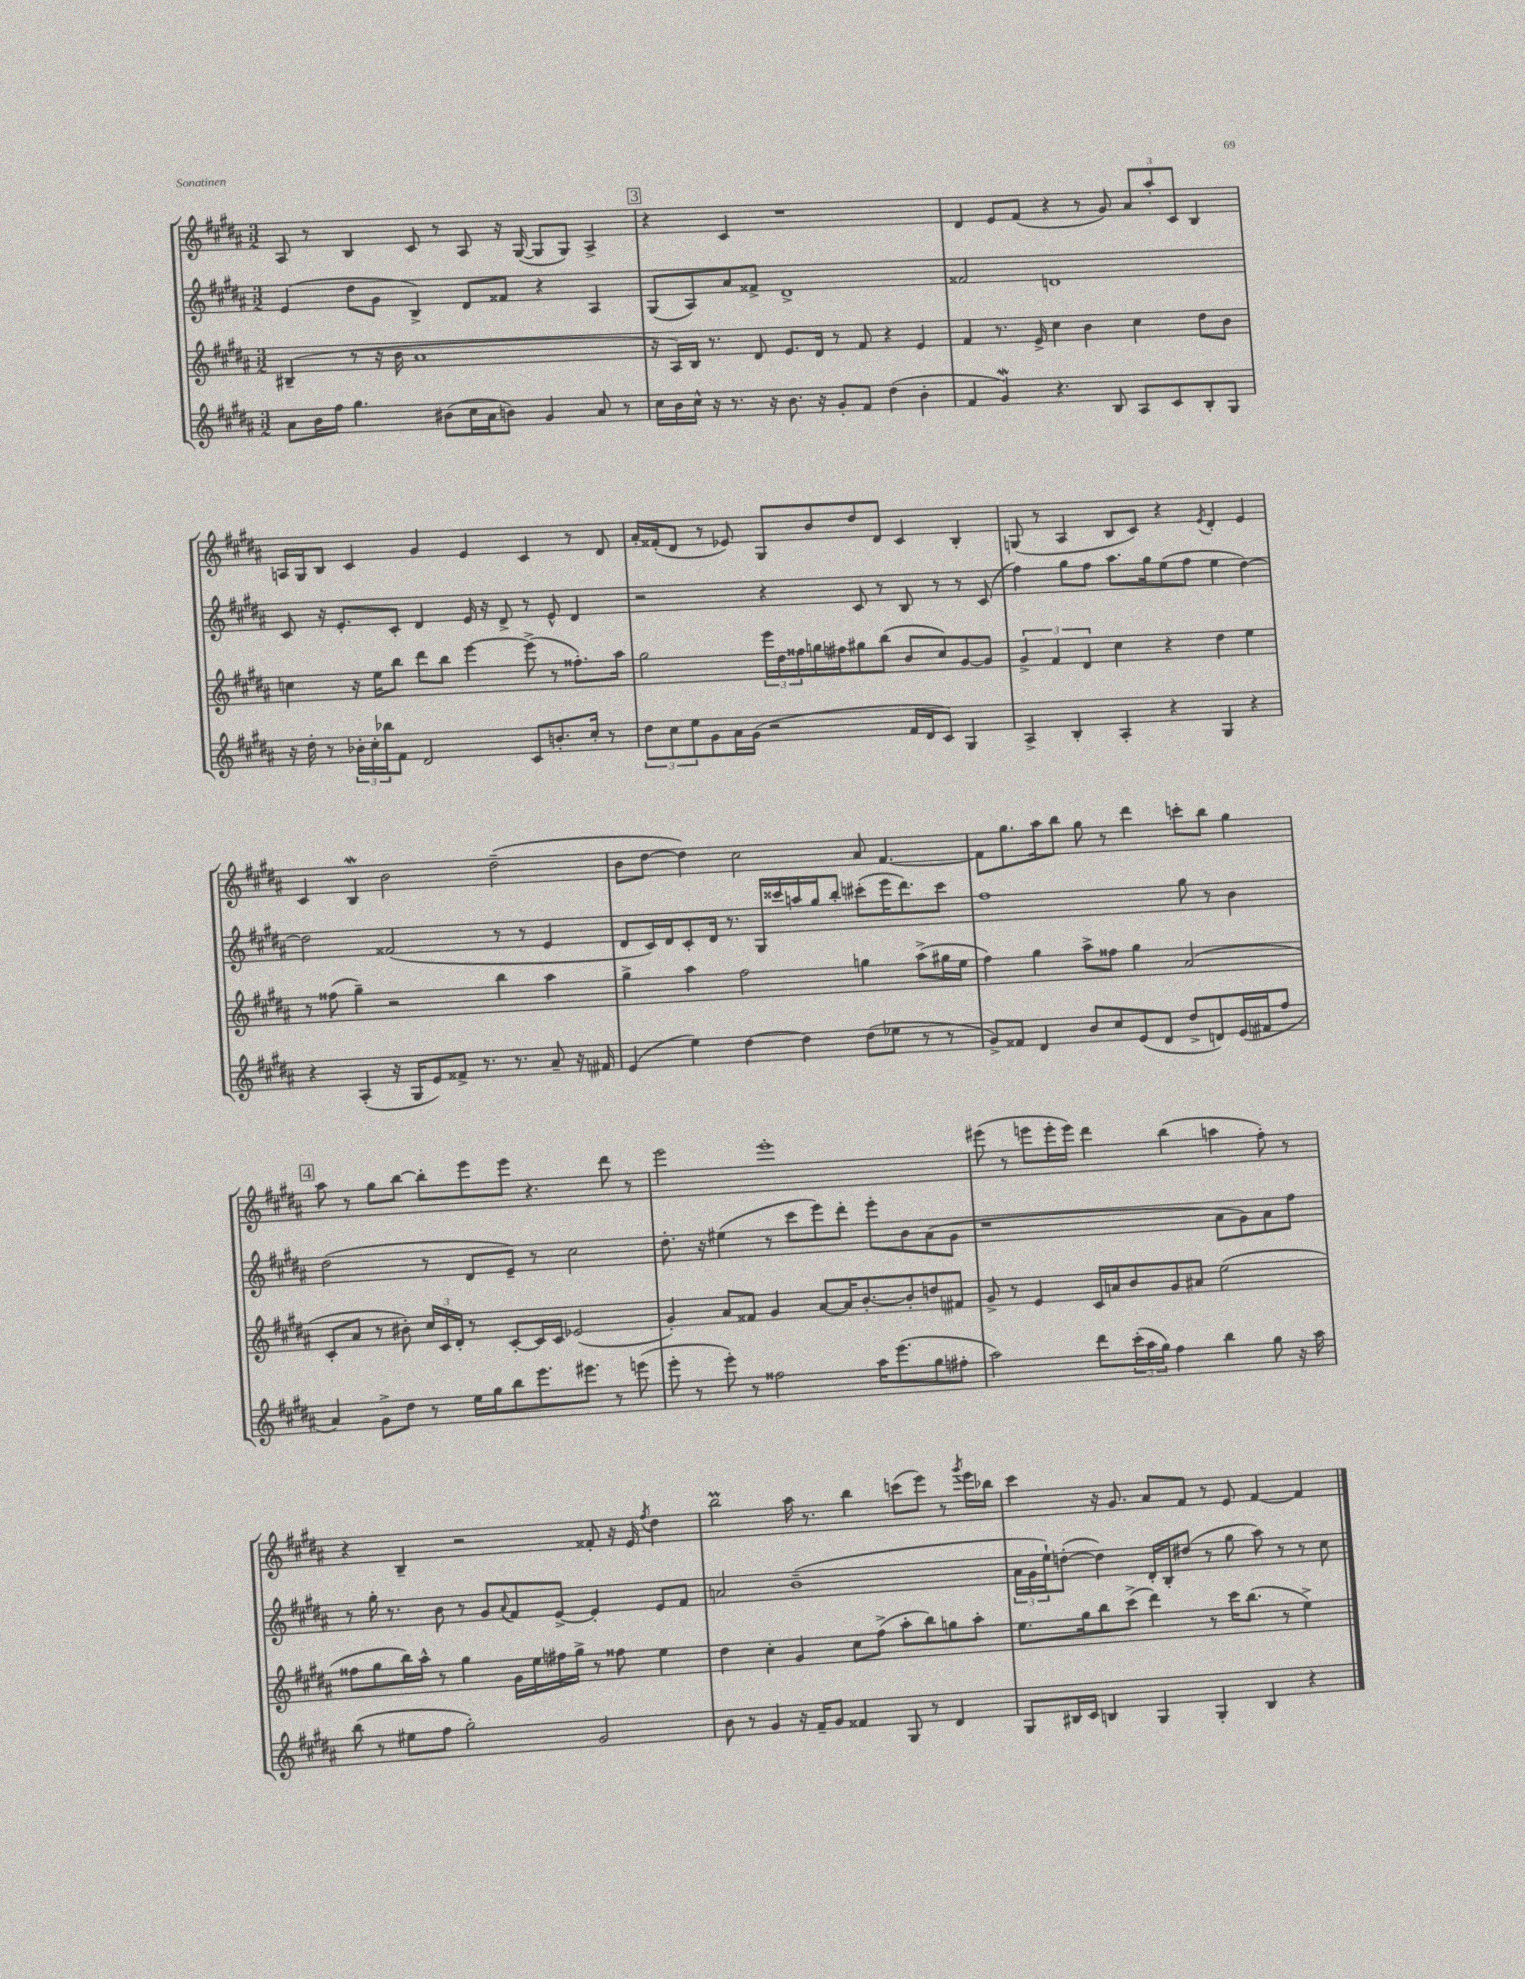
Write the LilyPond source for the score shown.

<<
\new StaffGroup <<
\new Staff = "s0" {
    \clef treble \key b \major \numericTimeSignature \time 3/2
    ais8 r8 b4 cis'8 r8 ais8 r16 gis16~( gis8 gis8) ais4-> |
    \mark \markup { \box "3" } r4 cis'4 r1 |
    dis'4 e'8 fis'8( r4 r8 gis'8) \tuplet 3/2 { ais'8 ais''8-. cis'8 } b4 |
    a16 gis16 b8 cis'4 gis'4 e'4 cis'4 r8 dis'8 |
    ais'16-. fisis'16-.( dis'8 r8 ees'8) gis8 b'8 dis''8 dis'8 cis'4 b4-. |
    g8( r8 ais4 b8 cis'8) r4 \acciaccatura { e'8 } dis'4-. e'4 |
    cis'4 b4\mordent b'2 dis''2--( |
    b'8 dis''8~ dis''4) cis''2 ais'8 fis'4.~ |
    fis'8 gis''8. ais''16 b''8 gis''8 r8 dis'''4 c'''8-. b''8 gis''4 |
    \mark \markup { \box "4" } ais''8 r8 gis''8 b''8~ b''8-. e'''8 e'''8 r4. dis'''8 r8 |
    e'''2 e'''1-. |
    eis'''8( r8 e'''8 e'''16-. e'''16) dis'''4 b''4( a''4 fis''8-.) r8 |
    r4 b4-- r2 fisis'8-. r16 e'16 \acciaccatura { fis''8 } dis''4 |
    b''2\prall ais''16 r8. b''4 c'''8( e'''8) r8 \acciaccatura { gis'''8 } e'''16 bes''16 |
    cis'''4 r16 gis'8. ais'8 fis'8 r8 e'8 fis'4~ fis'4 \bar "|." |
}
\new Staff = "s1" {
    \clef treble \key b \major \numericTimeSignature \time 3/2
    e'4( dis''8 gis'8 b4->) dis'8 fisis'8 r4 ais4 |
    \mark \markup { \box "3" } gis8( ais8) ais'8 fisis'8-> dis'1-> |
    fisis'2 d'1 |
    cis'8 r16 e'8.-. cis'8-. dis'4 e'16 r16 dis'8-> r8 e'8-^ dis'4 |
    r2 r4 cis'8 r8 b8 r8 r8 cis'8( |
    fis''4) gis''8 fis''8 ais''8. gis''16 e''8( fis''8 e''4 dis''4~) |
    dis''2 fisis'2( r8 r8 e'4 |
    dis'8 cis'16) dis'16 cis'8-. dis'16 r8. gis16 cisis'''16 a''16 gis''16 b''8-. cis'''8-.( e'''16 dis'''8.) cis'''8 |
    fis''1 gis''8 r8 b'4 |
    \mark \markup { \box "4" } dis''2( r8 dis'8 e'8--) r8 cis''2 |
    dis''8.-. r16 eis''4( r8 cis'''8 e'''8) dis'''8-. e'''8-. b'8 ais'8( gis'8 |
    r1 ais'8 gis'8) ais'8 fis''8 |
    r8 gis''16-. r8. b'8 r8 gis'8 \appoggiatura { ais'8 } fis'8 e'8~-> e'4-. e'8 fis'8 |
    a'2 b'1--( |
    \tuplet 3/2 { ais'16 gis'16 e''16-!) } d''8~-.( d''4) dis'16-. b16-. dis''8( r8 gis''8 ais''8) r8 r8 cis''8 \bar "|." |
}
\new Staff = "s2" {
    \clef treble \key b \major \numericTimeSignature \time 3/2
    bis4--( r8 r16 b'16 ais'1 |
    \mark \markup { \box "3" } r16 ais16) b16 r8. dis'8 e'8. dis'16 r8 fis'8 r4 e'4 |
    fis'4 r8. e'16-> cis''4 b'4 cis''4 dis''8 b'8 |
    c''4 r16 e''16 b''8 dis'''8 b''8 e'''4~ e'''8->( r8 fisis''8.-.) ais''16 |
    gis''2 \tuplet 3/2 { e'''16 dis''16 fisis''16 } g''16 fis''16 gis''8 b''8( b'8 cis''8) gis'8~ gis'8 |
    \tuplet 3/2 { gis'4-> fis'4 dis'4 } cis''4 r4 dis''4 e''4 |
    r8 fisis''8( gis''4--) r2 b''4 ais''4 |
    gis''4-> ais''4 fis''2 g''4 ais''8->( gis''16 e''16 |
    fis''4) gis''4 ais''8-> fisis''8 gis''4 ais'2( |
    \mark \markup { \box "4" } cis'8-. ais'8 r8 bis'8-.) \tuplet 3/2 { cis''16 cis'16 dis'16-. } r8 cis'8~-. cis'16 cis'16 ees'2( |
    gis'4-.) ais'8 fisis'8 gis'4 ais'8~ ais'16 b'8.~-. b'8-. d''8 fis'8 |
    gis'8-> r8 e'4 cis'16 a'16 b'8 gis'8 ais'8 e''2( |
    fisis''8 gis''8 b''16) ais''16-^ r8 gis''4 gis'16 e''16 fis''16 gis''16-> r8 fisis''8 e''4 |
    dis''4 cis''4-. gis'4 cis''8 fis''8->( ais''8-. b''8) g''8 ais''8-. |
    e''8. gis''16 b''8 cis'''8->( dis'''4) r8 cis'''16 b''8.( r8 e''4->) \bar "|." |
}
\new Staff = "s3" {
    \clef treble \key b \major \numericTimeSignature \time 3/2
    ais'8 b'16 fis''16 gis''4. bis'8( cis''16 ais'16 b'8) gis'4 ais'8 r8 |
    \mark \markup { \box "3" } cis''16 b'16 cis''16-^ r16 r8. r16 b'8. r16 gis'8-. fis'8 dis''4( b'4-. |
    fis'4 gis'4\mordent) r4. b8 ais8 cis'8 b8-. gis8 |
    r16 dis''16-. r8 \tuplet 3/2 { bes'16-. cis''16-. bes''16 } fis'8 dis'2 cis'8 b'8.-. cis''16-. r8 |
    \tuplet 3/2 { dis''8 cis''8 e''8 } gis'8 ais'16 gis'16( r2 fis'16 dis'16 cis'8) gis4 |
    ais4-> b4-. ais4-. r4 gis4 r4 |
    r4 ais4-.( r16 gis16 e'8) fisis'8-> r8. r8. ais'8-- r16 fis'16 |
    e'4( e''4) dis''4~ dis''4 dis''8( ees''8 r8 r8 |
    gis'8->) fisis'8 dis'4 b'8 cis''8 e'8( dis'8 dis''8-> d'8) e'16( fis'16 fis''8 |
    \mark \markup { \box "4" } ais'4) gis'8-> dis''8 r8 e''16 gis''16 b''8 e'''8. eis'''8. r8 e'''8( |
    e'''8-. r8 e'''8-.) r8 fisis''2 ais''16 e'''8.( gis''8 fis''8-. |
    ais''2) dis'''8 \tuplet 3/2 { cis'''16-.( ais''16 gis''16) } fis''4 b''4 gis''8 r16 ais''16 |
    b''8( r8 eis''8 fis''8 gis''2-.) gis'2 |
    b'8 r8 gis'4 r16 fis'16-- gis'8 fisis'4 gis8 r8 dis'4 |
    gis8 bis16 cis'16 b4 gis4 gis4-. b4 r4 \bar "|." |
}
>>
>>
\layout { \context { \Score \remove "Bar_number_engraver" } }
